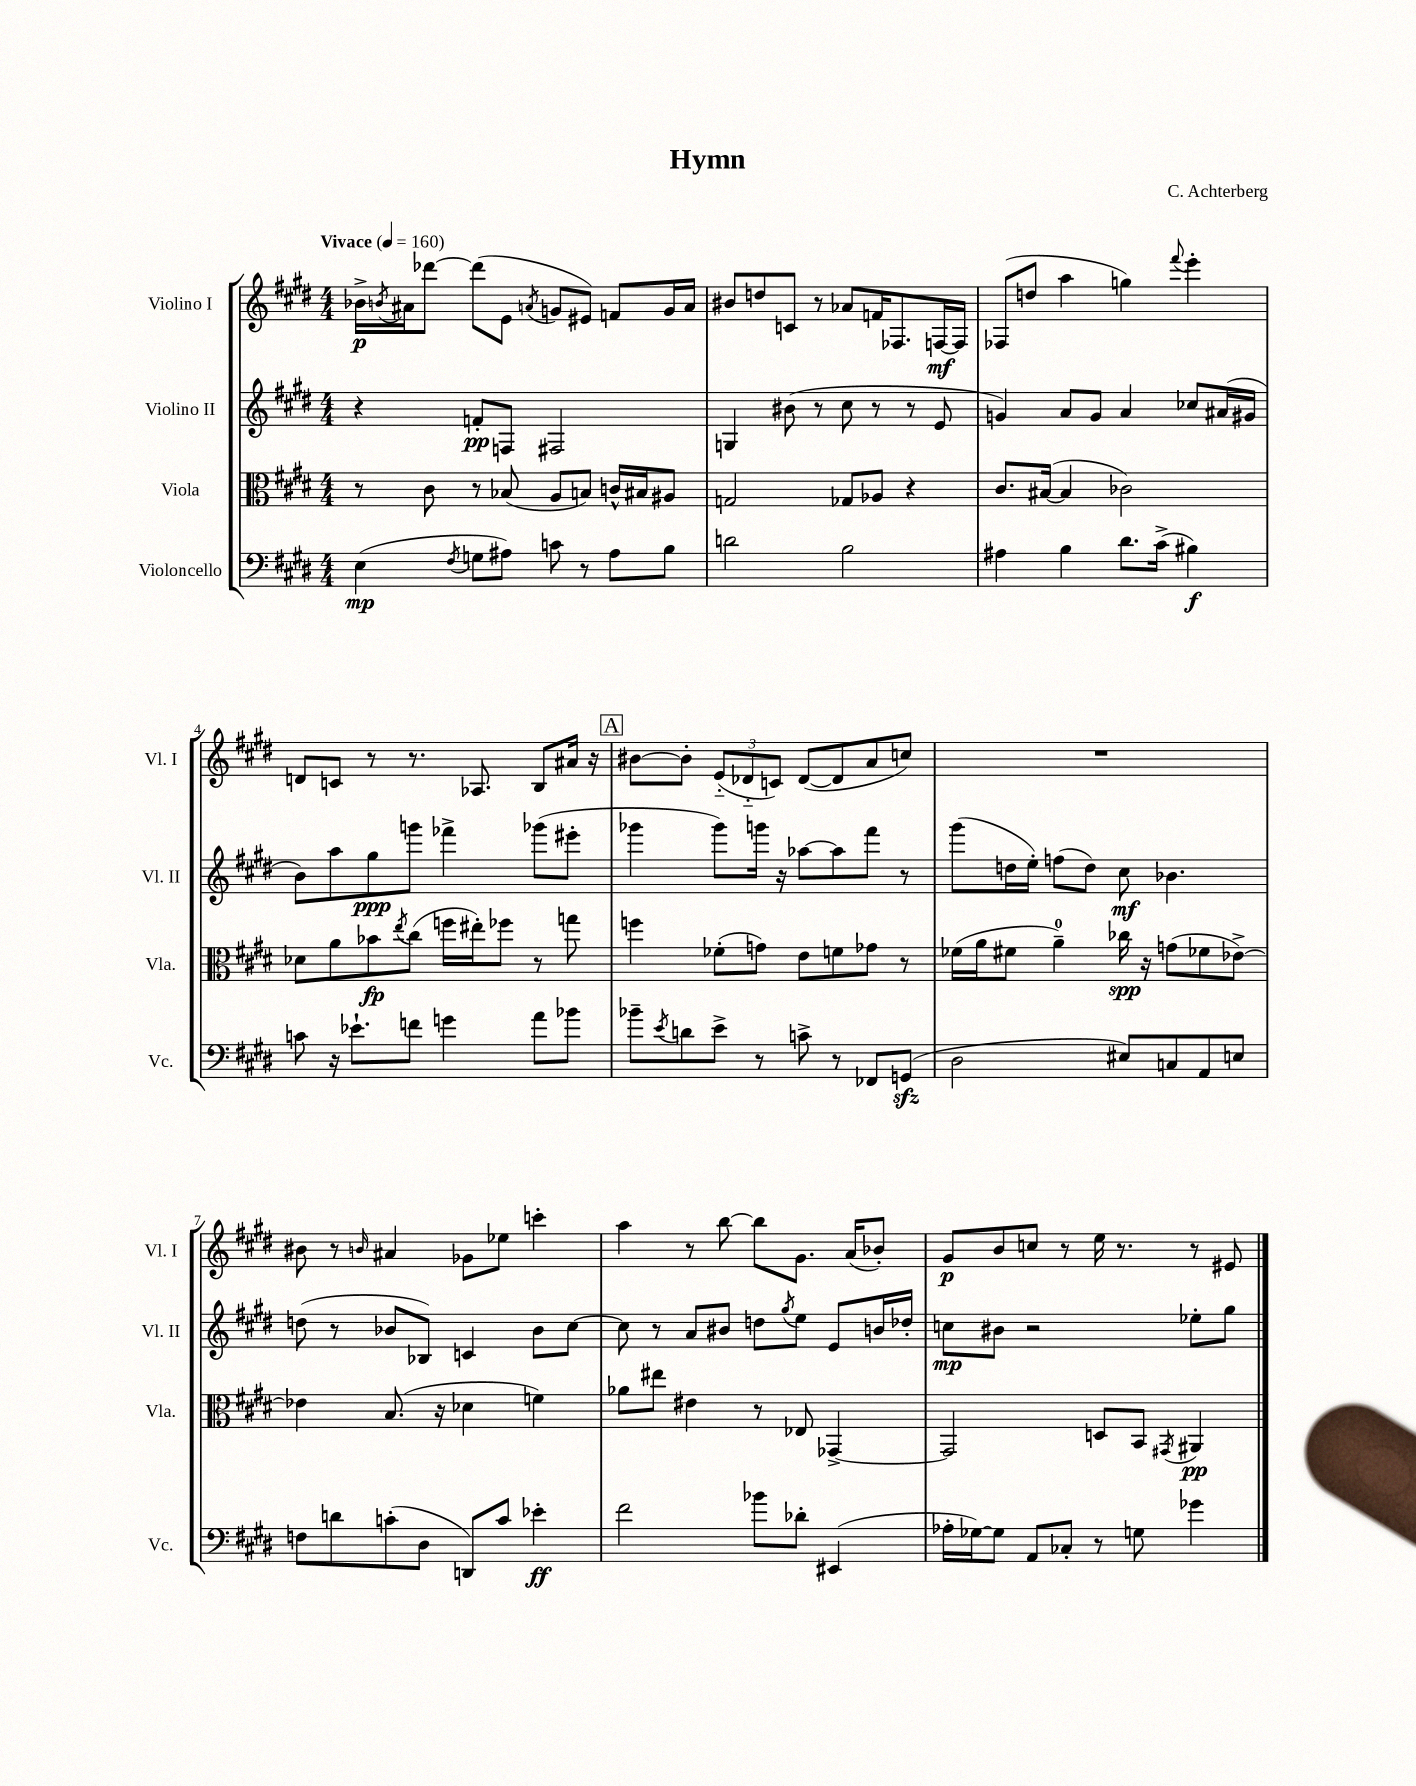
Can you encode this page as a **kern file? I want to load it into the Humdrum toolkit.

**kern	**dynam	**kern	**dynam	**kern	**dynam	**kern	**dynam
*part4	*part4	*part3	*part3	*part2	*part2	*part1	*part1
*staff4	*staff4	*staff3	*staff3	*staff2	*staff2	*staff1	*staff1
*I"Violoncello	*	*I"Viola	*	*I"Violino II	*	*I"Violino I	*
*I'Vc.	*	*I'Vla.	*	*I'Vl. II	*	*I'Vl. I	*
*clefF4	*	*clefC3	*	*clefG2	*	*clefG2	*
*k[f#c#g#d#]	*	*k[f#c#g#d#]	*	*k[f#c#g#d#]	*	*k[f#c#g#d#]	*
*M4/4	*	*M4/4	*	*M4/4	*	*M4/4	*
*MM160	*	*MM160	*	*MM160	*	*MM160	*
=1	=1	=1	=1	=1	=1	=1	=1
!	!	!	!	!	!	!LO:TX:a:B:t=Vivace	!
(4E\	mp	8r	.	4r	.	16b-X^\LL	p
.	.	.	.	.	.	8qbn/	.
.	.	.	.	.	.	16a#X\J	.
.	.	8c#\	.	.	.	[8ddd-X\J	.
8qF#/	.	.	.	.	.	.	.
8Gn\L	.	8r	.	8fn'/L	pp	(8ddd-\L]	.
8A#X\J)	.	(8B-X/	.	8Fn/J	.	8e\J	.
.	.	.	.	.	.	8qan/	.
8cn\	.	8A/L	.	2F#X/	.	8gn/L	.
8r	.	8Bn/J)	.	.	.	8e#X/J)	.
8A#\L	.	16cn^^/LL	.	.	.	8fn/L	.
.	.	16B#X/J	.	.	.	.	.
8B\J	.	8A#X/J	.	.	.	16g/L	.
.	.	.	.	.	.	16a/JJ	.
=2	=2	=2	=2	=2	=2	=2	=2
2dn\	.	2Gn/	.	4Gn/	.	8b#X/L	.
.	.	.	.	.	.	8ddn/	.
.	.	.	.	(8b#X\	.	8cn/J	.
.	.	.	.	8r	.	8r	.
2B\	.	8G-X/L	.	8cc#\	.	8a-X/L	.
.	.	8A-X/J	.	8r	.	16fn/K	.
.	.	.	.	.	.	8.F-X/	.
.	.	4r	.	8r	.	.	.
.	.	.	.	8e/	.	[16Fn/L	mf
.	.	.	.	.	.	16F/JJ]	.
=3	=3	=3	=3	=3	=3	=3	=3
4A#X\	.	8.c#/L	.	4gn/)	.	(8F-X/L	.
.	.	.	.	.	.	8ddn/J	.
.	.	([16B#X/Jk	.	.	.	.	.
4B\	.	4B#/]	.	8a/L	.	4aa\	.
.	.	.	.	8g/J	.	.	.
8.d#\L	.	2c-X\)	.	4a/	.	4ggn\)	.
(16c#^\Jk	.	.	.	.	.	.	.
.	.	.	.	.	.	8qqfff#/	.
4B#X\)	f	.	.	8cc-X/L	.	4eee'\	.
.	.	.	.	(16a#X/L	.	.	.
.	.	.	.	16g#X/JJ	.	.	.
!!LO:LB:g=z
=4	=4	=4	=4	=4	=4	=4	=4
8cn\	.	8d-X\L	.	8b\L)	.	8dn/L	.
16r	.	8a\	.	8aa\	.	8cn/J	.
8.e-X`\L	.	.	.	.	.	.	.
.	.	8b-X\	fp	8gg#\	ppp	8r	.
.	.	8qee/	.	.	.	.	.
8fn\J	.	(8cc#\J	.	8gggn\J	.	8.r	.
4gn\	.	16ffn\LL	.	4fff-X^\	.	.	.
.	.	16ee#X'\J)	.	.	.	8.A-X/	.
.	.	8ff-X\J	.	.	.	.	.
8a\L	.	8r	.	(8ggg-X\L	.	8B/L	.
8b-X\J	.	8ggn\	.	8eee#X'\J	.	16a#X/Jk	.
.	.	.	.	.	.	16r	.
!!LO:REH:place=s1:t=A
=5	=5	=5	=5	=5	=5	=5	=5
8b-X~\L	.	4ffn\	.	4ggg-X\	.	[8b#X\L	.
8qe/	.	.	.	.	.	.	.
8dn\	.	.	.	.	.	8b#'\J]	.
8e^\J	.	(8f-X'\L	.	8ggg-\L)	.	(12e/L	.
.	.	.	.	.	.	12d-X/	.
8r	.	8gn\J)	.	16gggn\Jk	.	.	.
.	.	.	.	.	.	12cn/J)	.
.	.	.	.	16r	.	.	.
8cn^\	.	8e\L	.	[8aa-X\L	.	([8d-/L	.
8r	.	8fn\	.	8aa-\]	.	8d-/]	.
8FF-X/L	.	8g-X\J	.	8fff#\J	.	8a/	.
(8GGnzz/J	.	8r	.	8r	.	8ccn/J)	.
=6	=6	=6	=6	=6	=6	=6	=6
2D#\	.	(16f-X\LL	.	(8ggg#\L	.	1r	.
.	.	16a\J	.	.	.	.	.
.	.	8f#X\J	.	16ddn\L	.	.	.
.	.	.	.	16ee'\JJ)	.	.	.
.	.	4a~\)	.	(8ffn\L	.	.	.
.	.	.	.	8dd\J)	.	.	.
8E#X/L)	.	16cc-X\	spp	8cc#\	mf	.	.
.	.	16r	.	.	.	.	.
8Cn/	.	(8gn\L	.	4.b-X\	.	.	.
8AA/	.	8f-X\	.	.	.	.	.
8En/J	.	[8e-X^\J)	.	.	.	.	.
!!LO:LB:g=z
=7	=7	=7	=7	=7	=7	=7	=7
8Fn\L	.	4e-X\]	.	(8ddn\	.	8b#X\	.
8dn\	.	.	.	8r	.	8r	.
.	.	.	.	.	.	16qqbn/	.
(8cn'\	.	(8.B/	.	8b-X/L	.	4a#X/	.
8D#\J	.	.	.	8B-X/J)	.	.	.
.	.	16r	.	.	.	.	.
8DDn/L)	.	4d-X\	.	4cn/	.	8g-X\L	.
8c/J	.	.	.	.	.	8ee-X\J	.
4e-X'\	ff	4fn\)	.	8b-\L	.	4cccn'\	.
.	.	.	.	[8cc#\J	.	.	.
=8	=8	=8	=8	=8	=8	=8	=8
2f#\	.	8a-X\L	.	8cc#\]	.	4aa\	.
.	.	8ee#X\J	.	8r	.	.	.
.	.	4e#X\	.	8a/L	.	8r	.
.	.	.	.	8b#X/J	.	[8bb\	.
8b-X\L	.	8r	.	8ddn\L	.	8bb\L]	.
.	.	.	.	8qgg#/	.	.	.
8d-X'\J	.	8E-X/	.	8ee\J	.	8.g#\J	.
(4EE#X/	.	[4GG-X^/	.	8e/L	.	.	.
.	.	.	.	.	.	(16a/KL	.
.	.	.	.	16bn/L	.	8b-X'/J)	.
.	.	.	.	16dd-X'/JJ	.	.	.
=9	=9	=9	=9	=9	=9	=9	=9
16A-X'\LL	.	2GG-/]	.	8ccn\L	mp	8g#/L	p
[16G-X\J)	.	.	.	.	.	.	.
8G-\J]	.	.	.	8b#X\J	.	8b/	.
8AA/L	.	.	.	2r	.	8ccn/J	.
8C-X'/J	.	.	.	.	.	8r	.
8r	.	8Dn/L	.	.	.	16ee\	.
.	.	.	.	.	.	8.r	.
8Gn\	.	8BB/J	.	.	.	.	.
.	.	8qGG#X/	.	.	.	.	.
4g-X\	.	4AA#X/	pp	8ee-X'\L	.	8r	.
.	.	.	.	8gg#\J	.	8e#X/	.
==	==	==	==	==	==	==	==
*-	*-	*-	*-	*-	*-	*-	*-
